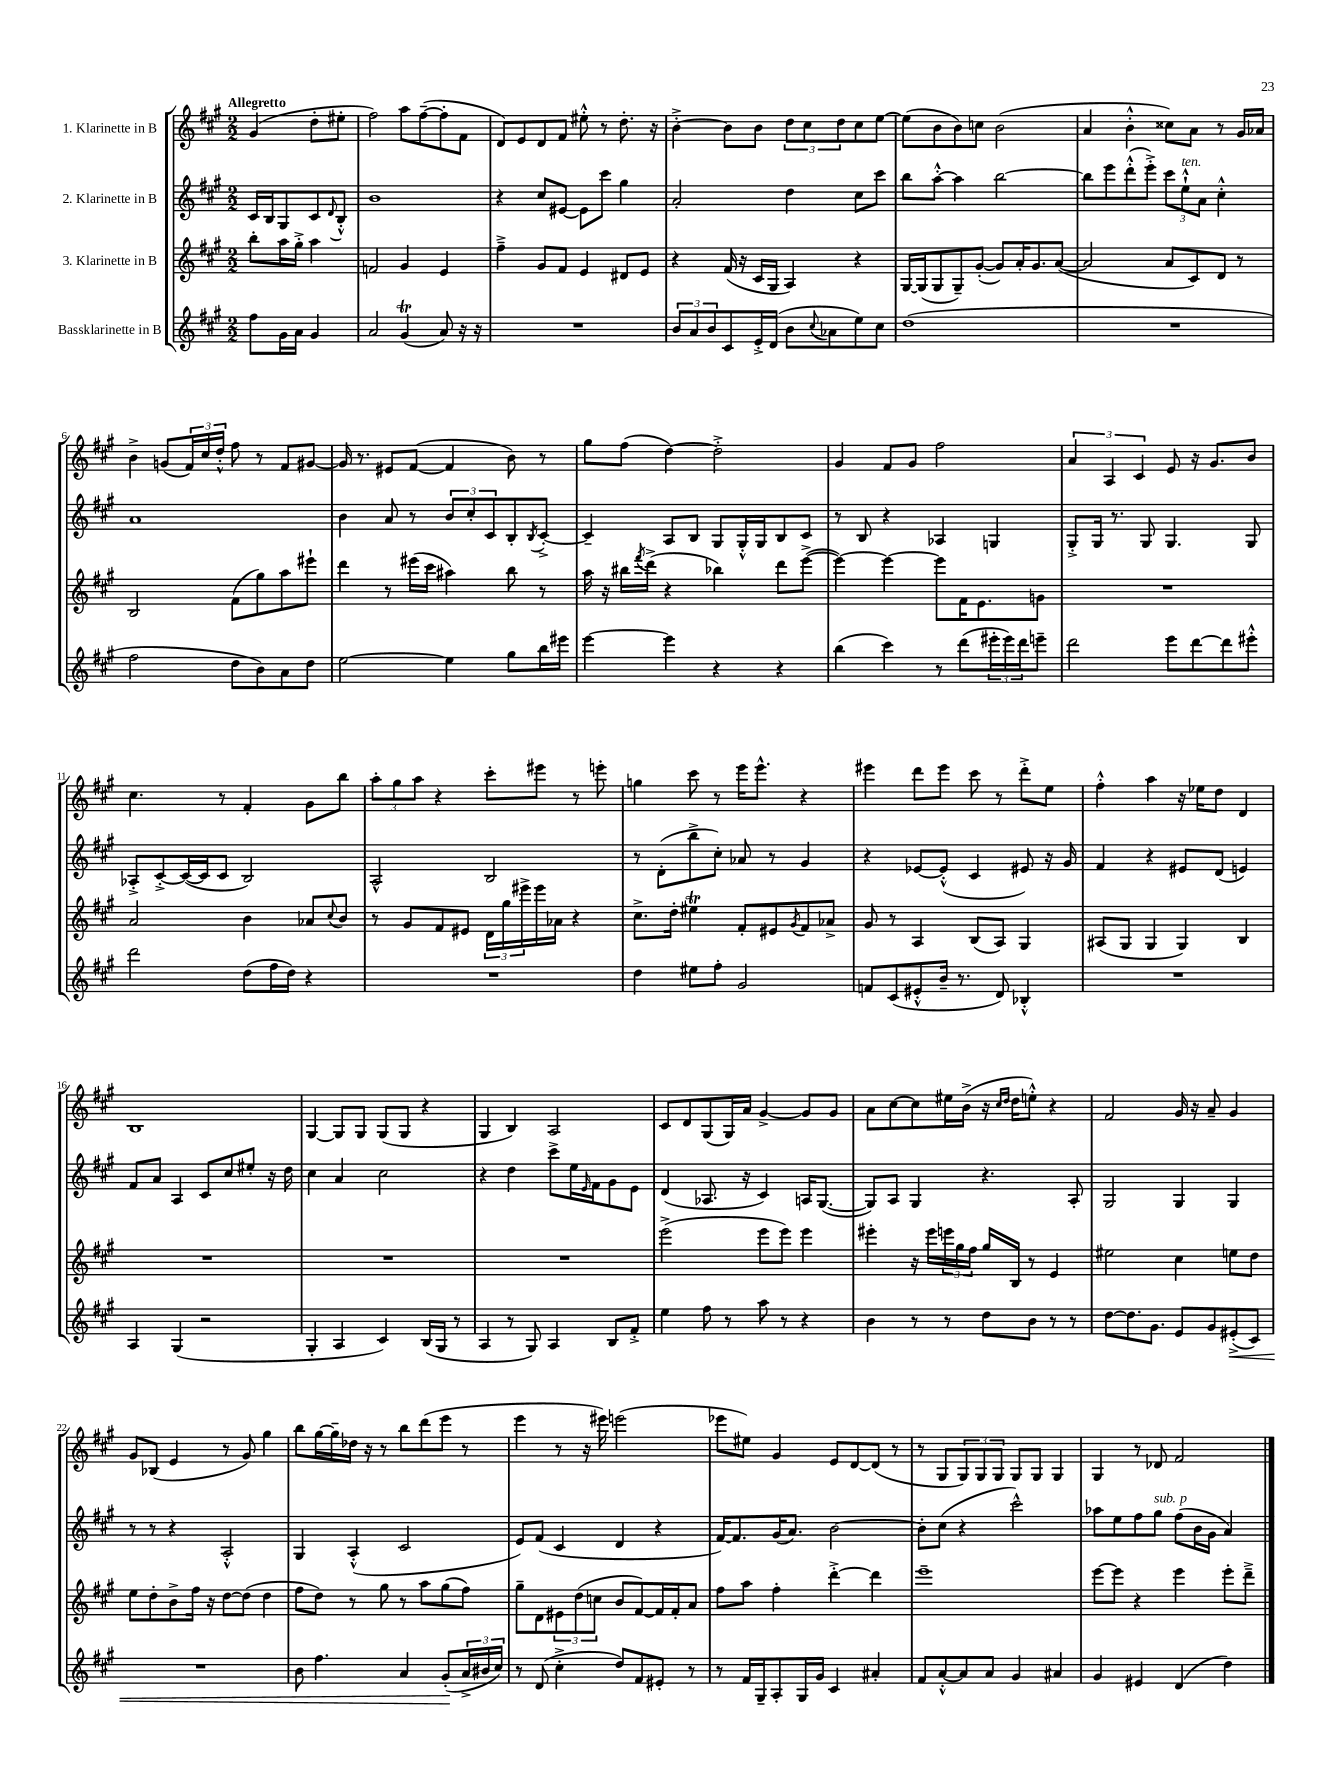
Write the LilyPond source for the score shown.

<<
\new StaffGroup <<
\new Staff = "s0" \with { instrumentName = "1. Klarinette in B" } {
    \clef treble \key a \major \numericTimeSignature \time 2/2 \partial 2 \tempo "Allegretto"
    gis'4( d''8-. eis''8-. |
    fis''2) a''8 fis''8~--( fis''8-. fis'8 |
    d'8) e'8 d'8 fis'8 eis''8-.-^ r8 d''8.-. r16 |
    b'4~-.-> b'8 b'8 \tuplet 3/2 { d''8 cis''8 d''8 } cis''8 e''8~ |
    e''8( b'8 b'8) c''8 b'2( |
    a'4 b'4-.-^ cisis''8) a'8 r8 gis'16 aes'16 |
    b'4-> g'8( \tuplet 3/2 { fis'16) cis''16 d''16-.-^ } fis''8 r8 fis'8 gis'8~ |
    gis'16 r8. eis'8 fis'8~( fis'4 b'8) r8 |
    gis''8 fis''8( d''4~) d''2-.-> |
    gis'4 fis'8 gis'8 fis''2 |
    \tuplet 3/2 { a'4 a4 cis'4 } e'8 r16 gis'8. b'8 |
    cis''4. r8 fis'4-. gis'8 b''8 |
    \tuplet 3/2 { a''8-. gis''8 a''8 } r4 cis'''8-. eis'''8 r8 e'''8-. |
    g''4 cis'''8 r8 e'''16 e'''8.-^ r4 |
    eis'''4 d'''8 eis'''8 cis'''8 r8 d'''8-.-> e''8 |
    fis''4-.-^ a''4 r16 ees''16 d''8 d'4 |
    b1 |
    gis4~ gis8 gis8 gis8( gis8 r4 |
    gis4 b4) a2 |
    cis'8 d'8 gis8( gis16) a'16 gis'4~-> gis'8 gis'8 |
    a'8 cis''8~ cis''8 eis''16 b'16->( r16 \grace { cis''16 d''16 } d''16 e''8-.-^) r4 |
    fis'2 gis'16 r16 a'8-- gis'4 |
    gis'8 bes8( e'4 r8 gis'8) gis''4 |
    b''8 gis''16~ gis''16-- des''16 r16 r8 b''8 d'''8( e'''8 r8 |
    e'''4 r8 r16 eis'''16) e'''2( |
    ees'''8 eis''8) gis'4 e'8 d'8~ d'8( r8 |
    r8 gis8 \tuplet 3/2 { gis8) gis8 gis8 } gis8 gis8 gis4 |
    gis4 r8 des'8 fis'2 \bar "|." |
}
\new Staff = "s1" \with { instrumentName = "2. Klarinette in B" } {
    \clef treble \key a \major \numericTimeSignature \time 2/2 \partial 2
    cis'16 b16 gis8 cis'8 \appoggiatura { d'8 } b8-.-^ |
    b'1 |
    r4 cis''8 eis'8~ eis'8 cis'''8 gis''4 |
    a'2-. d''4 cis''8 cis'''8 |
    b''8 a''8~-.-^ a''4 b''2~ |
    b''8 e'''8 d'''8-.-^( e'''8-.->) \tuplet 3/2 { cis'''8 e''8-!-^^\markup { \italic "ten." } a'8 } cis''4-.-^ |
    a'1 |
    b'4 a'8 r8 \tuplet 3/2 { b'8 cis''8-. cis'8 } b8-. \acciaccatura { b8 } cis'8~-.-> |
    cis'4-- a8 b8 gis8 gis16-.-^ gis16 b8 cis'8 |
    r8 b8 r4 aes4 g4 |
    gis8-.-> gis16 r8. gis8 gis4. gis8 |
    aes8-.-> cis'8~-.-> cis'16~( cis'16 cis'8 b2) |
    a2-^ b2 |
    r8 d'8-.( b''8-> cis''8-.) aes'8 r8 gis'4 |
    r4 ees'8~ ees'8-.-^( cis'4 eis'8) r16 gis'16 |
    fis'4 r4 eis'8 d'8( e'4) |
    fis'8 a'8 a4 cis'8 cis''8 eis''8-. r16 d''16 |
    cis''4 a'4 cis''2 |
    r4 d''4 cis'''8-> e''16 \grace { e'16 } fis'16 gis'8 e'8 |
    d'4( aes8. r16 cis'4) a16 gis8.~( |
    gis8) a8 gis4 r4. a8-. |
    gis2 gis4 gis4 |
    r8 r8 r4 a2-.-^ |
    gis4 a4-.-^( cis'2 |
    e'8) fis'8( cis'4 d'4 r4 |
    fis'16~) fis'8. gis'16( a'8.) b'2~ |
    b'8-. cis''8( r4 cis'''2-^) |
    aes''8 e''8 fis''8 gis''8^\markup { \italic "sub. p" } fis''8( b'16 gis'16 a'4) \bar "|." |
}
\new Staff = "s2" \with { instrumentName = "3. Klarinette in B" } {
    \clef treble \key a \major \numericTimeSignature \time 2/2 \partial 2
    b''8-. a''16 gis''16-.-> a''4 |
    f'2 gis'4 e'4 |
    fis''4---> gis'8 fis'8 e'4 dis'8 e'8 |
    r4 fis'16( r16 cis'16 gis16 a4) r4 |
    gis16~ gis16( gis8 gis8--) gis'8~-.( gis'8) a'16-. gis'8. a'8~( |
    a'2 a'8 cis'8) d'8 r8 |
    b2 fis'8( gis''8) a''8 eis'''8-! |
    d'''4 r8 eis'''16( cis'''16 ais''4) b''8 r8 |
    a''16 r16 bis''16 \acciaccatura { fis'''8 } d'''16->( r4 bes''4) d'''8 e'''8~->( |
    e'''4~) e'''4~ e'''8 fis'16 e'8. g'8 |
    R1 |
    a'2 b'4 aes'8 \appoggiatura { cis''8 } b'8 |
    r8 gis'8 fis'8 eis'8 \tuplet 3/2 { d'16 gis''16 eis'''16-> } eis'''16 aes'16 r4 |
    cis''8.-> d''16-. eis''4\trill fis'8-. eis'8 \acciaccatura { gis'8 } fis'8 aes'8-> |
    gis'8 r8 a4 b8( a8) gis4 |
    ais8( gis8 gis4 gis4) b4 |
    R1 |
    R1 |
    R1 |
    e'''2->( e'''8 e'''8) e'''4 |
    eis'''4-. r16 eis'''16 \tuplet 3/2 { e'''16 gis''16 fis''16 } gis''16 b16 r8 e'4 |
    eis''2 cis''4 e''8 d''8 |
    e''8 d''8-. b'8-> fis''16 r16 d''8~ d''8( d''4 |
    fis''8 d''8) r8 gis''8 r8 a''8 gis''8( fis''8) |
    gis''8-- d'8 \tuplet 3/2 { eis'8 d''8( c''8 } b'8 fis'8~) fis'16 fis'16-. a'8 |
    fis''8 a''8 fis''4-. d'''4~-.-> d'''4 |
    e'''1-- |
    e'''8~ e'''8 r4 e'''4 e'''8-. d'''8---> \bar "|." |
}
\new Staff = "s3" \with { instrumentName = "Bassklarinette in B" } {
    \clef treble \key a \major \numericTimeSignature \time 2/2 \partial 2
    fis''8 gis'16 a'16 gis'4 |
    a'2 gis'4\trill( a'8) r16 r16 |
    R1 |
    \tuplet 3/2 { b'8 a'8 b'8 } cis'8 e'16-.-> d'16( b'8 \appoggiatura { cis''8 } aes'8 e''8) cis''8 |
    d''1( |
    R1 |
    fis''2 d''8 b'8) a'8 d''8 |
    e''2~ e''4 gis''8 b''16 eis'''16 |
    e'''4~ e'''4 r4 r4 |
    b''4( cis'''4) r8 d'''8( \tuplet 3/2 { eis'''16-. eis'''16) d'''16 } e'''8-- |
    d'''2 e'''8 d'''8~ d'''8 eis'''8-.-^ |
    d'''2 d''8( fis''16 d''16) r4 |
    R1 |
    d''4 eis''8 fis''8-. gis'2 |
    f'8 cis'8( eis'8-.-^ b'16-- r8. d'8) bes4-.-^ |
    R1 |
    a4 gis4( r2 |
    gis4-. a4 cis'4) b16( gis16 r8 |
    a4 r8 gis8) a4 b8 fis'8-.-> |
    e''4 fis''8 r8 a''8 r8 r4 |
    b'4 r8 r8 d''8 b'8 r8 r8 |
    d''8~ d''8. gis'8. e'8 gis'8 eis'8-.->\<( cis'8) |
    R1 |
    b'8 fis''4. a'4 gis'8-.\!( \tuplet 3/2 { a'16-> bis'16 cis''16) } |
    r8 d'8( cis''4-.-> d''8) fis'8 eis'8-. r8 |
    r8 fis'16 gis16-- a8-. gis16 gis'16 cis'4 ais'4-. |
    fis'8 a'8~-.-^ a'8 a'8 gis'4 ais'4 |
    gis'4 eis'4 d'4( d''4) \bar "|." |
}
>>
>>
